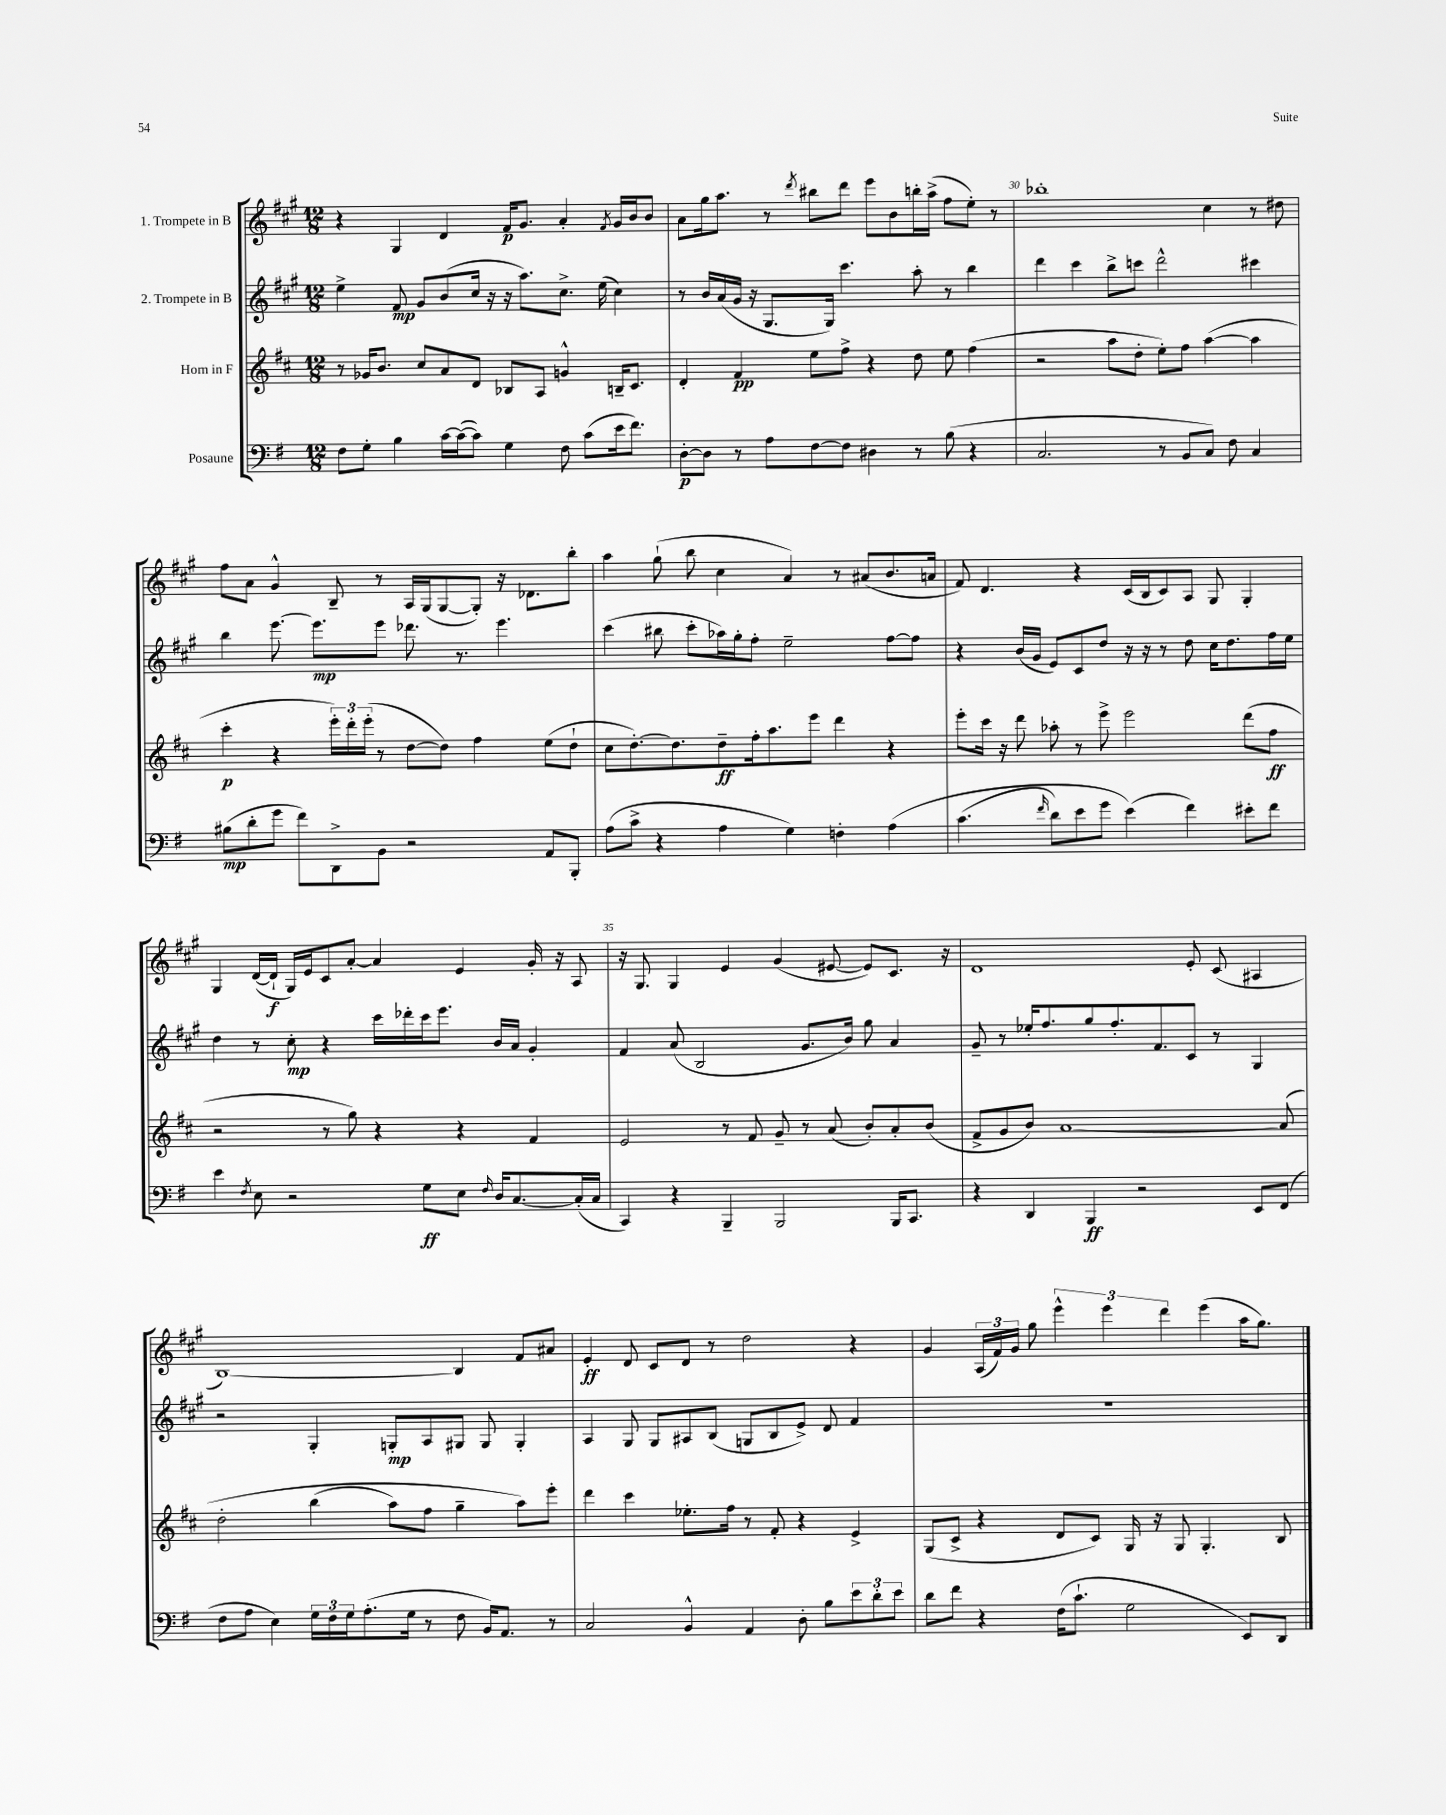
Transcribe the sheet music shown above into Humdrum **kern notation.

**kern	**kern	**kern	**kern
*staff4	*staff3	*staff2	*staff1
*clefF4	*clefG2	*clefG2	*clefG2
*k[f#]	*k[f#c#]	*k[f#c#g#]	*k[f#c#g#]
*M12/8	*M12/8	*M12/8	*M12/8
8F#\L	8r	4ee^\	4r
8G'\J	16g-/LK	.	.
.	8.b/J	.	.
4B\	.	8f#/	4G#/
.	8cc#/L	8g#/L	.
[16c\LL	8a/	(8b/	4d/
(16c\_J	.	.	.
8c\]J)	8d/J	16cc#/Jk	.
.	.	16r	.
4G\	8B-/L	16r	16f#/LK
.	.	8.aa\L)	8.g#/J
.	8A/J	.	.
8F#\	4g^^/	8.cc#^\J	4a'/
(8c\L	.	.	.
.	.	(16ee\	.
.	.	.	8qf#/
16e\k	16B~/LK	4cc#\)	16g#/LL
8.f#\J)	8.c#/J	.	16b/J
.	.	.	8b/J
=	=	=	=
[8D'\L	4d'/	8r	8a\L
8D\]J	.	16b/LL	16gg#\k
.	.	(16a/	8.aa\J
8r	4f#/	16g#/JJ	.
.	.	16r	.
8A\L	.	8.G#/L	8r
.	.	.	8qddd/
[8F#\	8ee\L	.	8bb#\L
.	.	16G#/Jk)	.
8F#\]J	8ff#^\J	4.ccc#\	8ddd\J
4D#\	4r	.	8eee\L
.	.	.	8b\
8r	8dd\	8aa'\	16bb'\L
.	.	.	(16aa^\JJ
(8B\	8ee\	8r	8ff#\L
4r	(4ff#\	4bb\	8ee'\J)
.	.	.	8r
=	=	=	=
2.C/	2r	4ddd\	1bb-'
.	.	4ccc#\	.
.	8aa\L	8bb^\L	.
.	8dd'\J	8ccc\J	.
8r	8ee'\L)	2ddd^^\	.
8BB/L	8ff#\J	.	.
8C/J)	([4aa\	.	4cc#\
8F#\	.	.	.
4C/	4aa\]	4ccc#\	8r
.	.	.	8dd#\
=	=	=	=
(8B#\L	4ccc#'\	4bb\	8ff#\L
8d'\	.	.	8a\J
8g\J	4r	[8.eee\	4g#^^/
8f#\L)	.	.	.
.	.	8.eee\]L	.
8DD^\	24eee'\LL)	.	8B~/
.	24ddd'\	.	.
.	(24eee'\JJ	.	.
8BB\J	8r	8eee\J	8r
2r	[8dd\L	8.ddd-\	16A/LL
.	.	.	(16G#/J
.	8dd\]J)	.	[8G#/
.	.	8.r	.
.	4ff#\	.	8G#'/]J)
.	.	4.eee\	16r
.	.	.	8.d-\L
8AA/L	(8ee\L	.	.
8BBB'/J	8dd`\J	.	8bb'\J
=	=	=	=
(8A\L	8cc#\L	(4ccc#\	4aa\
8c^\J	[8.dd'\)	.	.
4r	.	8bb#\	(8gg#`\
.	8.dd\]	.	.
.	.	8ccc#'\L	8bb\
4A\	8dd~\	16aa-\L)	4cc#\
.	.	16gg#'\J	.
.	16ff#'\k	8ff#'\J	.
.	8.aa\	.	.
4G\)	.	2ee~\	4a/)
.	8eee\J	.	.
4F'\	4ddd\	.	8r
.	.	.	(8a#/L
&(4A\	4r	[8ff#\L	8.b/
.	.	8ff#\]J	.
.	.	.	16a/Jk
=	=	=	=
(4.c\	8eee'\L	4r	8f#/)
.	16ccc#\Jk	.	4.d/
.	16r	.	.
.	8ddd\	(16b/LL	.
.	.	16g#/JJ	.
16qqf#/	.	.	.
8d\L)	8aa-'\	8e/L)	.
8e\	8r	8c#/	4r
8g\J	8eee^\	8dd/J	.
(4e\&)	2eee\	16r	(16c#/LL
.	.	16r	16B/J
.	.	8r	8c#/)
4f#\)	.	8dd\	8A/J
.	.	16cc#\LK	8G#/
.	.	8.dd\	.
8e#'\L	(8ddd\L	.	4G#'/
8f#\J	8ff#\J	16ff#\L	.
.	.	16ee\JJ	.
=	=	=	=
4e\	2r	4dd\	4G#/
8qF#/	.	.	.
8E\	.	8r	([16d/LL
.	.	.	16d`/]JJ
2r	.	8cc#'\	16G#/LL)
.	.	.	16e/J
.	8r	4r	8c#/
.	8gg\)	.	[8a'/J
.	4r	16ccc#\LL	4a/]
.	.	16ddd-'\	.
8G\L	.	16ccc#\J	.
.	.	8.eee\J	.
8E\J	4r	.	4e/
16qqF#/	.	.	.
16D/LK	.	16b/LL	.
[8.C/	.	16a/JJ	.
.	4f#/	4g#'/	16g#'/
.	.	.	16r
(16C'/]L	.	.	8A/
16C/JJ	.	.	.
=	=	=	=
4CC/)	2e/	4f#/	16r
.	.	.	8.G#/
4r	.	(8a/	4G#/
.	.	2B/	.
4BBB~/	8r	.	4e/
.	8f#/	.	.
2BBB/	8g~/	.	(4g#/
.	8r	8.g#/L	.
.	(8a/	.	[8e#/
.	.	16b/Jk)	.
.	8b'/L)	8gg#\	8e#/]L)
16BBB/LK	8a'/	4a/	8.c#/J
8.CC/J	.	.	.
.	(8b/J	.	.
.	.	.	16r
=	=	=	=
4r	8f#^/L	8g#~/	1d
.	8g/	8r	.
4DD/	8b/J)	16ee-'/LK	.
.	.	8.ff#/	.
.	[1a	.	.
4BBB/	.	8gg#/	.
.	.	8.ff#'/	.
2r	.	.	.
.	.	8.f#/	.
.	.	8c#/J	8e'/
.	.	8r	(8c#/
8EE/L	.	4G#/	4A#/
(8FF#/J	&(8a/]	.	.
=	=	=	=
8F#\L	2dd'\	2r	[1B)
8A\J	.	.	.
4E\)	.	.	.
24G\LL	(4bb\	4G#'/	.
24F#\	.	.	.
24G\J	.	.	.
(8.A'\	.	.	.
.	8aa\L)	8G'/L	.
16G\Jk	.	.	.
8r	8ff#\J	8A/	.
8F#\	4gg~\	8G#/J	4B/]
16BB/LK)	.	8G#/	.
8.AA/J	.	.	.
.	8aa\L&)	4G#'/	8f#/L
8r	8eee'\J	.	8a#/J
=	=	=	=
2C/	4ddd\	4A/	4e'/
.	4ccc#\	8G#/	8d/
.	.	8G#/L	8c#/L
4BB^^/	8.ee-'\L	8A#/	8d/J
.	.	(8B/J	8r
.	16ff#\Jk	.	.
4AA/	8r	8G/L	2dd\
.	8f#'/	8B/	.
8D'\	4r	8e^/J)	.
8B\L	.	8d/	.
12e\	4e^/	4f#/	4r
12d'\	.	.	.
12e\J	.	.	.
=	=	=	=
8d\L	(8G/L	1.r	4g#/
8f#\J	8c#^/J	.	.
4r	4r	.	(24A/LL
.	.	.	24f#/)
.	.	.	24g#/JJ
.	.	.	8gg#\
(16F#\LK	8d/L	.	6eee^^\
8.c`\J	.	.	.
.	8c#/J)	.	.
.	.	.	6eee\
2G\	16G/	.	.
.	16r	.	.
.	.	.	6ddd\
.	8G/	.	.
.	4.G'/	.	(4eee\
8EE/L)	.	.	16aa\LK
.	.	.	8.gg#\J)
8DD/J	8B/	.	.
==	==	==	==
*-	*-	*-	*-
